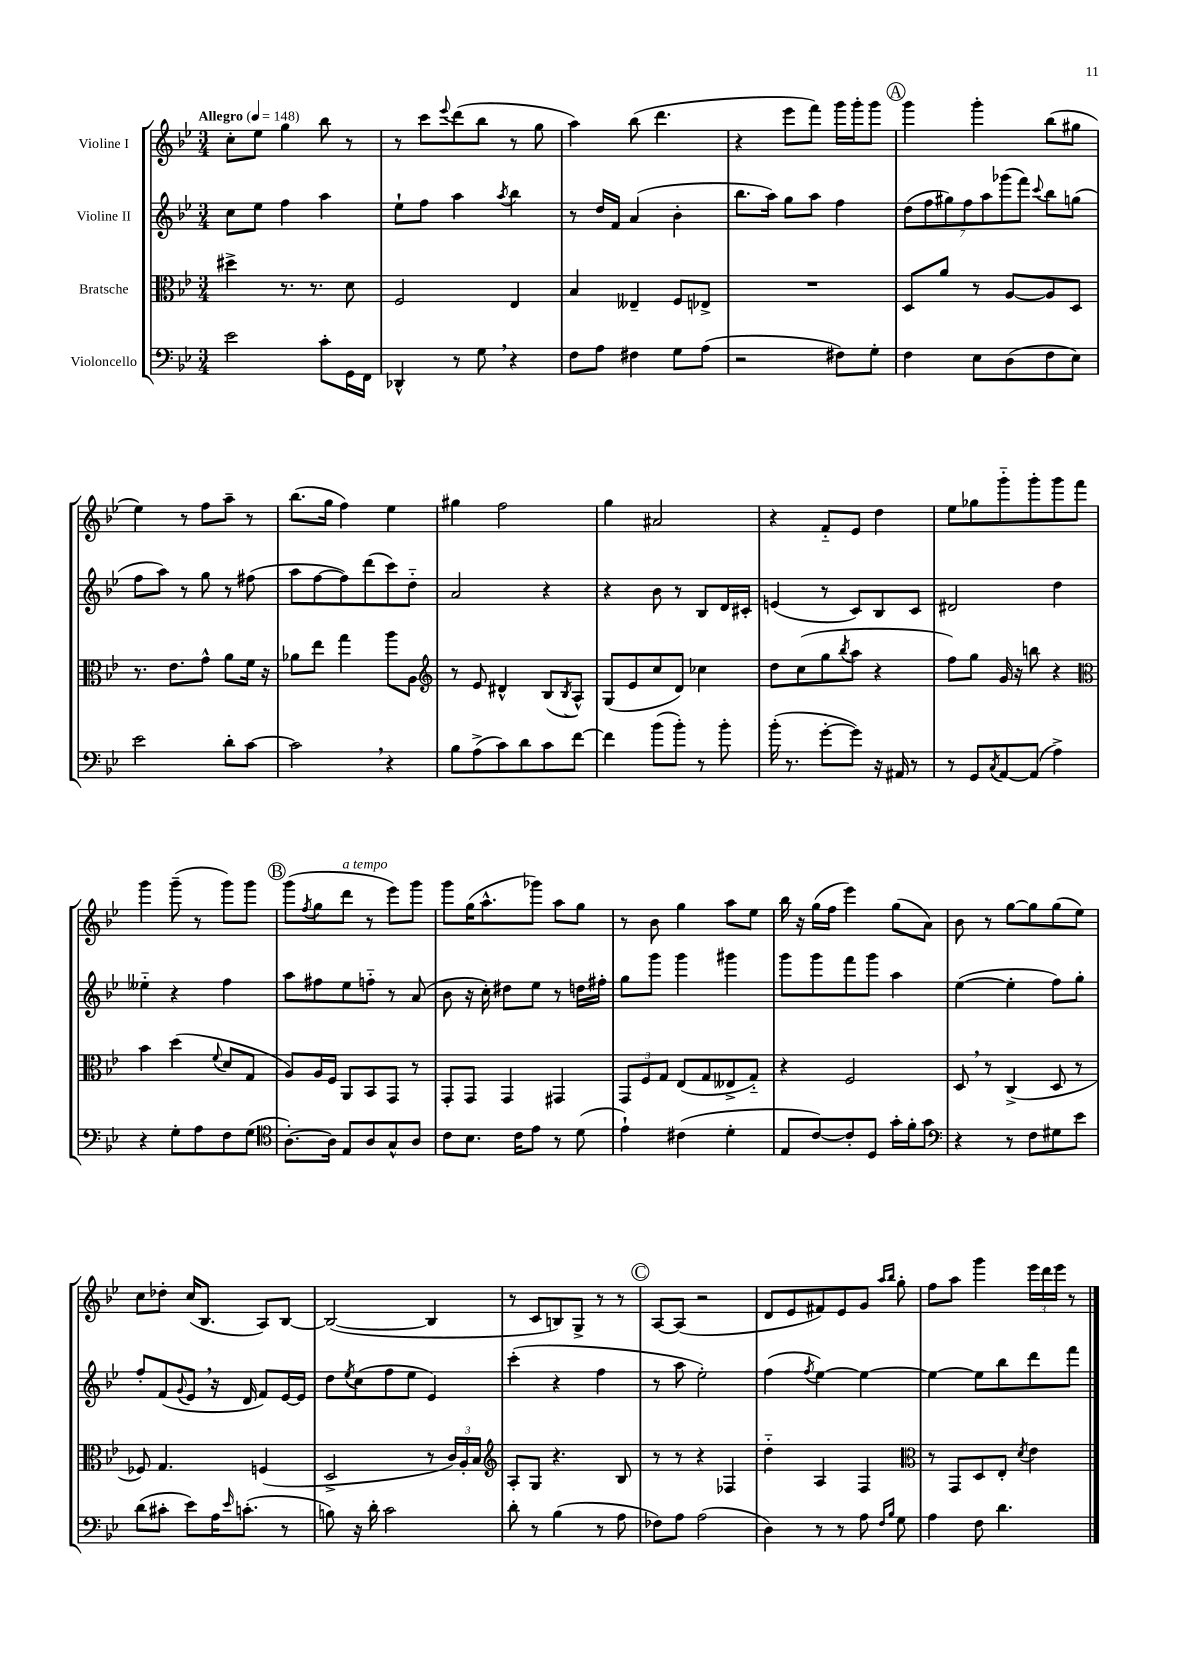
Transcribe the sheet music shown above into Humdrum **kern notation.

**kern	**kern	**kern	**kern
*staff4	*staff3	*staff2	*staff1
*clefF4	*clefC3	*clefG2	*clefG2
*k[b-e-]	*k[b-e-]	*k[b-e-]	*k[b-e-]
*M3/4	*M3/4	*M3/4	*M3/4
*MM148	*MM148	*MM148	*MM148
2e-\	4dd#^\	8cc\L	8cc'\L
.	.	8ee-\J	8ee-\J
.	8.r	4ff\	4gg\
.	8.r	.	.
8c'\L	.	4aa\	8bb-\
16GG\L	8d\	.	8r
16FF\JJ	.	.	.
=	=	=	=
4DD-^^/	2F/	8ee-`\L	8r
.	.	8ff\J	8ccc\L
.	.	.	8qqeee-/
8r	.	4aa\	(8ddd\
8G\	.	.	8bb-\J
.	.	8qaa/	.
4r	4E-/	4bb-\	8r
.	.	.	8gg\
=	=	=	=
8F\L	4B-/	8r	4aa\)
8A\J	.	16dd/LL	.
.	.	16f/JJ	.
4F#\	4E--~/	(4a/	(8bb-\
.	.	.	4.ddd\
8G\L	8F/L	4b-'\	.
(8A\J	8E-^/J	.	.
=	=	=	=
2r	2.r	8.bb-\L	4r
.	.	16aa\Jk)	.
.	.	8gg\L	8eee-\L
.	.	8aa\J	8fff\J)
8F#\L)	.	4ff\	16ggg\LL
.	.	.	16ggg'\J
8G'\J	.	.	8ggg\J
=	=	=	=
4F\	8D/L	(14dd\L	4ggg\
.	.	14ff\	.
.	8a/J	.	.
.	.	14gg#\)	.
.	.	14ff\	.
8E-\L	8r	.	4ggg'\
.	.	14aa\	.
.	.	(14ggg-\	.
(8D\	[8A/L	.	.
.	.	14fff\J)	.
.	.	8qqccc/	.
8F\	8A/]	8bb-\L	(8bb-\L
8E-\J)	8D/J	(8gg\J	8gg#\J
=	=	=	=
2e-\	8.r	8ff\L	4ee-\)
.	.	8aa\J)	.
.	8.e-\L	.	.
.	.	8r	8r
.	8g^^\J	8gg\	8ff\L
8d'\L	8a\L	8r	8aa~\J
[8c\J	16f\Jk	(8ff#\	8r
.	16r	.	.
=	=	=	=
2c\]	8a-\L	8aa\L	(8.bb-\L
.	8ee-\J	[8ff\	.
.	.	.	16gg\Jk
.	4gg\	8ff\])	4ff\)
.	.	(8ddd\	.
4r	8aa\L	8ccc\)	4ee-\
.	8A\J	8dd'~\J	.
=	=	=	=
*	*clefG2	*	*
8B-\L	8r	2a/	4gg#\
(8A^\	8e-/	.	.
8c\)	4d#^^/	.	2ff\
8d\	.	.	.
8c\	(8B-/L	4r	.
.	8qB-/	.	.
[8f\J	8A^^/J)	.	.
=	=	=	=
4f\]	(8G/L	4r	4gg\
.	8e-/	.	.
(8b-\L	8cc/	8b-\	2a#/
8b-'\J)	8d/J)	8r	.
8r	4cc-\	8B-/L	.
8b-'\	.	16d/L	.
.	.	16c#'/JJ	.
=	=	=	=
(16b-'\	8dd\L	(4e/	4r
8.r	.	.	.
.	(8cc\	.	.
[8g'\L	8gg\	8r	8f'~/L
.	8qbb-/	.	.
8g\]J)	8aa\J	8c/L)	8e-/J
16r	4r	8B-/	4dd\
16AA#/	.	.	.
8r	.	8c/J	.
=	=	=	=
8r	8ff\L)	2d#/	8ee-\L
8GG/L	8gg\J	.	8gg-\
8qC/	.	.	.
[8AA/	16g/	.	8ggg'~\
.	16r	.	.
(8AA/]J	8bb\	.	8ggg'\
4A^\)	4r	4dd\	8ggg\
.	.	.	8fff\J
=	=	=	=
*	*clefC3	*	*
4r	4b-\	4ee--'~\	4ggg\
8G'\L	(4dd\	4r	(8ggg~\
8A\	.	.	8r
.	8qqf/	.	.
8F\	8d/L	4ff\	8ggg\L)
(8G\J	8G/J	.	8ggg\J
=	=	=	=
*clefC4	*	*	*
[8.A'\L)	8A/L)	8aa\L	(8ggg\L
.	.	.	8qff/
.	16A/L	8ff#\	8gg\
16A\]Jk	16F/JJ	.	.
8E-/L	8AA/L	8ee-\	8ddd\J
8A/	8BB-/	8ff'~\J	8r
8G^^/	8GG/J	8r	8eee-\L)
8A/J	8r	(8a/	8ggg\J
=	=	=	=
8c\L	8GG'/L	8b-\	8ggg\L
8.B-\J	8GG/J	16r	(16gg\K
.	.	16cc'\)	8.aa^^\
.	4GG/	8dd#\L	.
16c\LK	.	.	.
8e-\J	.	8ee-\J	8ggg-\J)
8r	4GG#/	8r	8aa\L
(8d\	.	16dd\LL	8gg\J
.	.	16ff#'\JJ	.
=	=	=	=
4e-`\)	12GG/L	8gg\L	8r
.	12F/	.	.
.	.	8ggg\J	8b-\
.	12G/J	.	.
(4c#\	(8E-/L	4ggg\	4gg\
.	8G/	.	.
4d'\	8E--^/	4ggg#\	8aa\L
.	8G'~/J)	.	8ee-\J
=	=	=	=
8E-/L	4r	8ggg\L	16bb-\
.	.	.	16r
[8c/)	.	8ggg\	(16gg\LL
.	.	.	16ff\JJ
8c'/]	2F/	8fff\	4eee-\)
8D/J	.	8ggg\J	.
16g'\LL	.	4aa\	(8gg\L
16f'\J	.	.	.
8g\J	.	.	8a\J)
=	=	=	=
*clefF4	*	*	*
4r	8D/	([4ee-\	8b-\
.	8r	.	8r
8r	(4C^/	4ee-'\]	[8gg\L
8F\L	.	.	8gg\]
8G#\	8D/	8ff\L)	(8gg\
8e-\J	8r	8gg'\J	8ee-\J)
=	=	=	=
(8d\L	8F-/)	8ff'/L	8cc\L
8c#'\J	4.G/	(8f/	8dd-'\J
.	.	8qqg/	.
8e-\L)	.	8e-/J	(16cc/LK
.	.	.	8.B-/J
16A\K	.	16r	.
16qqe-/	.	.	.
(8.c'\J	.	16d/	.
.	(4F/	8f/L)	8A/L)
8r	.	[16e-/L	[8B-/J
.	.	16e-/]JJ	.
=	=	=	=
8B\)	2D^/	8dd\L	(2B-/_
.	.	8qee-/	.
16r	.	(8cc\	.
16d'\	.	.	.
2c\	.	8ff\	.
.	.	8ee-\J	.
.	8r	4e-/)	4B-/]
.	24c/LL)	.	.
.	24A'/	.	.
.	24B-/JJ	.	.
=	=	=	=
*	*clefG2	*	*
8d'\	8A'/L	(4ccc'\	8r
8r	8G/J	.	8c/L
(4B-\	4.r	4r	8B/)
.	.	.	8G^/J
8r	.	4ff\	8r
8A\	8B-/	.	8r
=	=	=	=
8F-\L)	8r	8r	[8A/L
8A\J	8r	8aa\	(8A/]J
(2A\	4r	2ee-'\)	2r
.	4F-/	.	.
=	=	=	=
4D\)	4dd'~\	(4ff\	8d/L
.	.	.	8e-/
.	.	8qff/	.
8r	4A/	[4ee-\)	8f#/)
8r	.	.	8e-/
8A\	4F/	4ee-\_	8g/J
16qqF/LL	.	.	16qqaa/LL
16qqB-/JJ	.	.	16qqbb-/JJ
8G\	.	.	8gg'\
=	=	=	=
*	*clefC3	*	*
4A\	8r	4ee-\_	8ff\L
.	8GG/L	.	8aa\J
8F\	8D/	8ee-\]L	4ggg\
4.d\	8E-'/J	8bb-\	.
.	8qd/	.	.
.	4e-\	8ddd\	24eee-\LL
.	.	.	24ddd\
.	.	.	24eee-\JJ
.	.	8fff\J	8r
==	==	==	==
*-	*-	*-	*-
